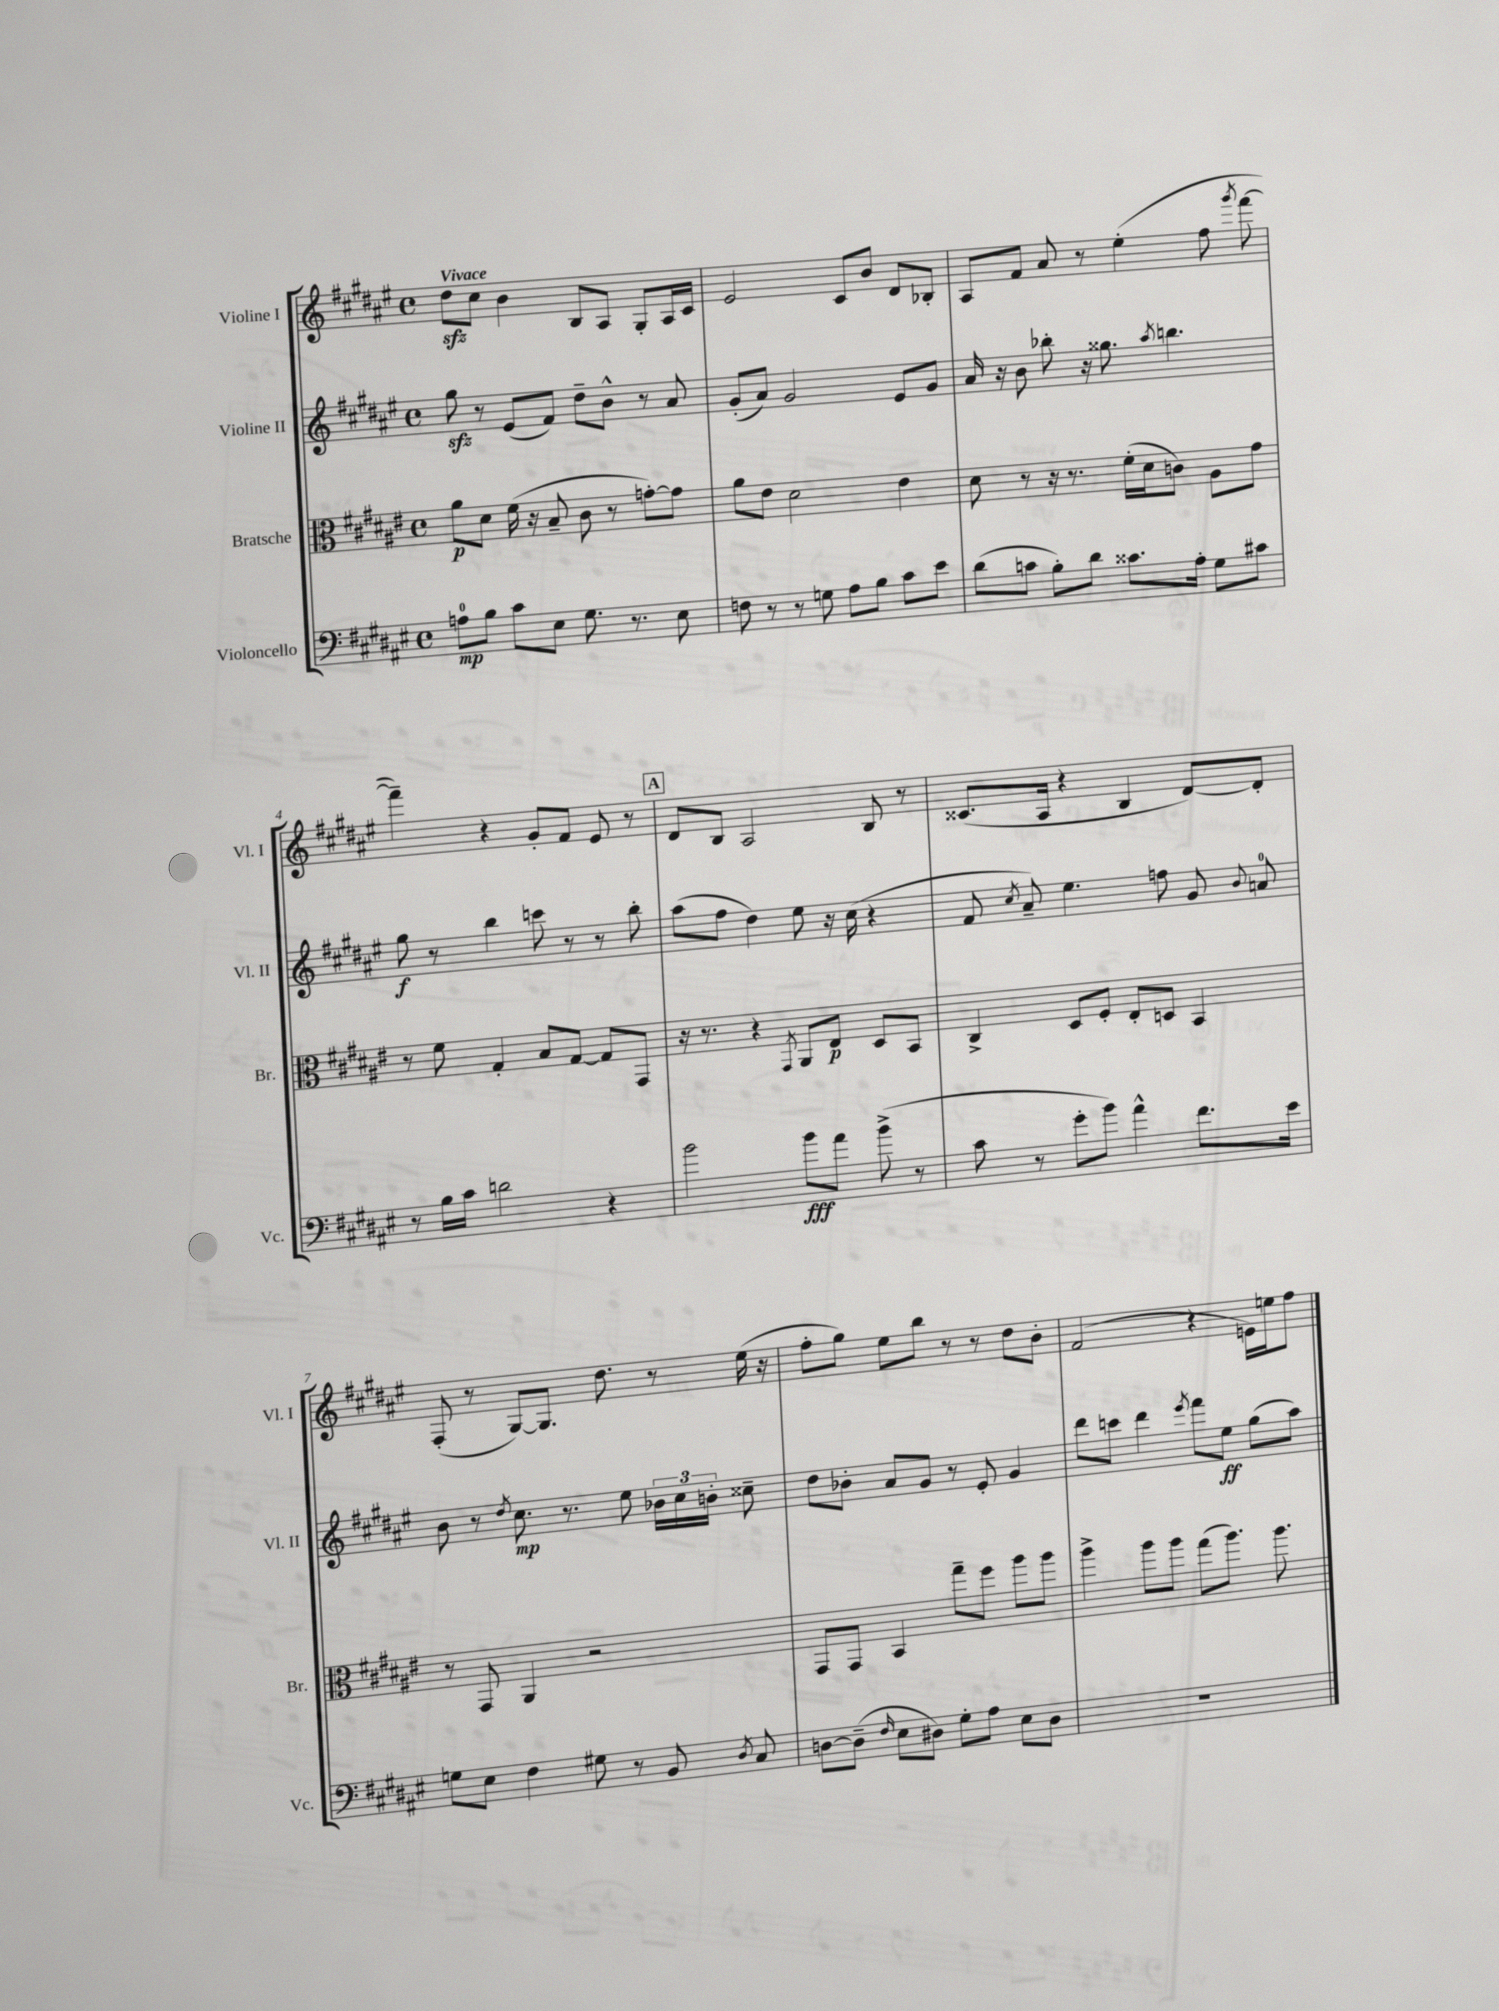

**kern	**kern	**kern	**kern
*staff4	*staff3	*staff2	*staff1
*clefF4	*clefC3	*clefG2	*clefG2
*k[f#c#g#d#a#e#]	*k[f#c#g#d#a#e#]	*k[f#c#g#d#a#e#]	*k[f#c#g#d#a#e#]
*M4/4	*M4/4	*M4/4	*M4/4
*met(c)	*met(c)	*met(c)	*met(c)
8A	8a#	8gg#	8dd#
8B	8d#	8r	8cc#
8c#	(16f#	(8e#	4b
.	16r	.	.
8E#	8B~	8f#)	.
8.G#	8c#	8dd#~	8B
.	8r	8b^^	8A#
8.r	.	.	.
.	[8g')	8r	8G#'
8E#	8g]	8a#	16A#
.	.	.	16c#
=	=	=	=
8F	8a#	(8g#'	2e#
8r	8e#	8a#)	.
8r	2d#	2g#	.
8G	.	.	.
8A#	.	.	8c#
8B	.	.	8b
8c#	4e#	8e#	8d#
8e#	.	8g#	8B-'
=	=	=	=
(8d#	8d#	16a#	8A#
.	.	16r	.
8c	8r	8b	8f#
8B')	16r	8bb-'	8a#
.	8.r	.	.
8d#	.	16r	8r
.	.	8.gg##	.
8.c##	(16f#'	.	(4ee#'
.	16d#	.	.
.	.	8qaa#	.
.	8c)	4.bb	.
16A#'	.	.	.
8G#	8A#	.	8ff#
.	.	.	8qggg#
8c#	8g#	.	[8fff#
=	=	=	=
8r	8r	8gg#	4fff#~])
16B	8f#	8r	.
16c#	.	.	.
2d	4G#'	4bb	4r
.	8B	8ccc	8g#'
.	[8G#	8r	8f#
4r	8G#]	8r	8e#
.	8GG#	8bb'	8r
=	=	=	=
2b	16r	(8aa#	8d#
.	8.r	.	.
.	.	8ff#	8B
.	4r	4dd#)	2A#
.	8qGG#	.	.
8b	8AA#	8ee#	.
8a#	8E#	16r	.
.	.	(16cc#	.
(8b^	8D#	4r	8B
8r	8BB	.	8r
=	=	=	=
8c#	4C#^	8f#	(8.c##
.	.	8qcc#	.
8r	.	8a#~)	.
.	.	.	16A#
8g#'	8D#	4.ee#	4r
8b)	8F#'	.	.
4a#^^	8E#'	.	4B
.	8D	8ff	.
8.f#	4BB	8g#	[8d#)
.	.	8qqb	.
.	.	8a	8d#']
16e#	.	.	.
=	=	=	=
8G	8r	8b	(8F#'
8E#	8GG#	8r	8r
.	.	8qdd#	.
4F#	4AA#	8.cc#	[8G#)
.	.	.	8.G#]
.	.	8.r	.
8G#	2r	.	.
.	.	.	8.dd#
8r	.	8ee#	.
8BB	.	24b-	8r
.	.	24cc#	.
.	.	24b'	.
8qD#	.	.	.
8C#	.	8cc##~	(16ee#
.	.	.	16r
=	=	=	=
[8D	8GG#	8dd#	8ff#'
(8D~]	8GG#	8b-'	8gg#)
16qqF#	.	.	.
8E#	4BB	8a#	8ee#
8D#)	.	8g#	8bb
8G#'	8gg#~	8r	8r
8A#	8ff#	8e#'	8r
8E#	8aa#	4g#	8dd#
8D#	8aa#	.	8b'
=	=	=	=
1r	4aa#^	8ddd#	(2f#
.	.	8ccc	.
.	8aa#	4ddd#	.
.	8aa#	.	.
.	.	8qeee#	.
.	(8gg#	8fff#	4r
.	8.aa#)	8ee#	.
.	.	(8gg#	16e)
.	8.aa#	.	16ee
.	.	8aa#)	8ff#
==	==	==	==
*-	*-	*-	*-
